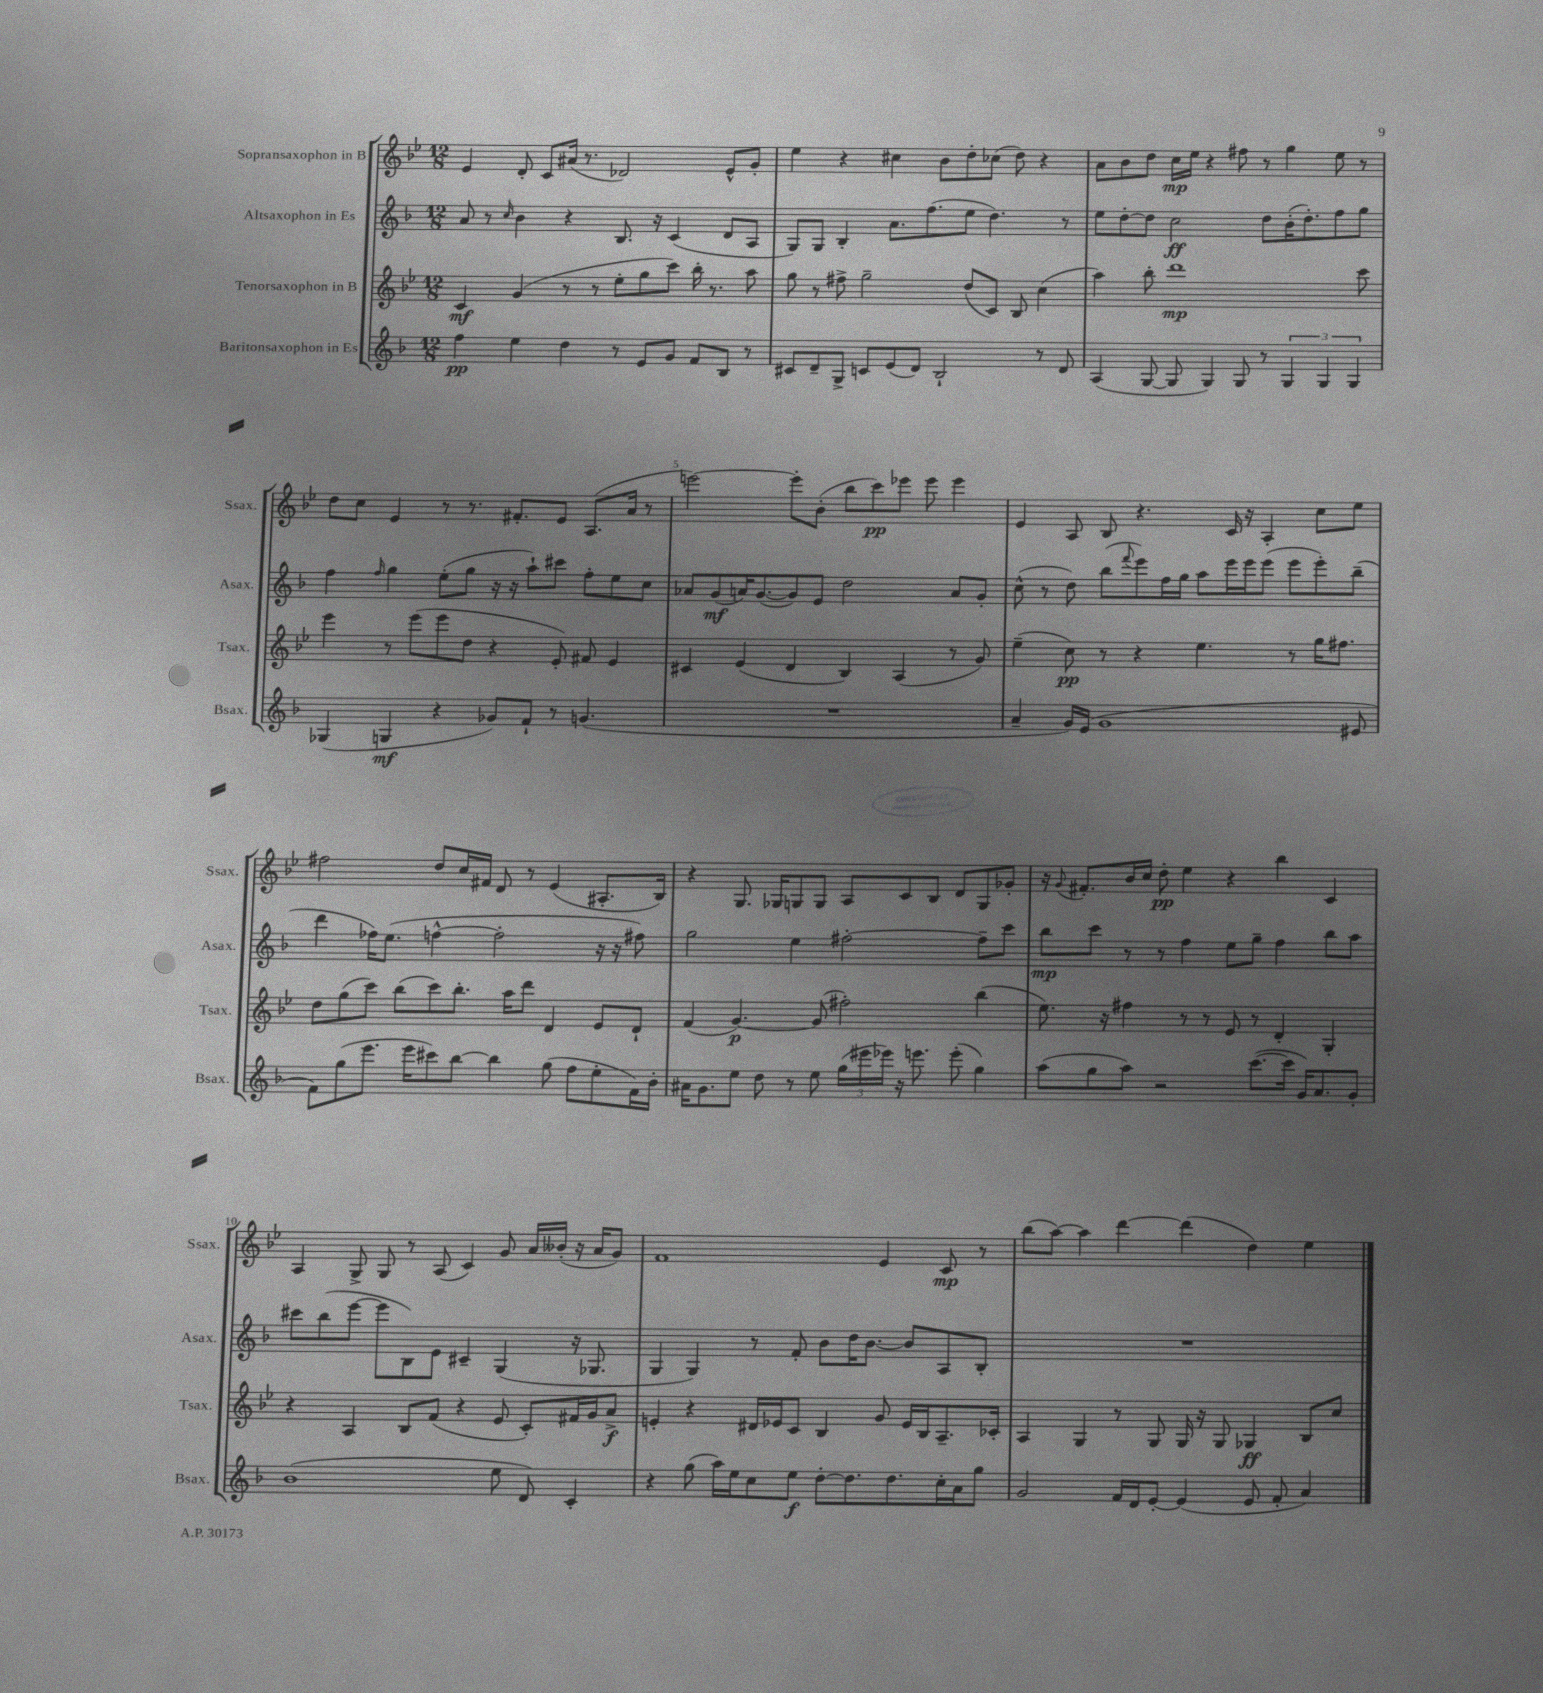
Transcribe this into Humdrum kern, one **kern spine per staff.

**kern	**kern	**kern	**kern
*staff4	*staff3	*staff2	*staff1
*clefG2	*clefG2	*clefG2	*clefG2
*k[b-]	*k[b-e-]	*k[b-]	*k[b-e-]
*M12/8	*M12/8	*M12/8	*M12/8
4ff	4c	8a	4e-
.	.	8r	.
.	.	16qqcc	.
4ee	(4g	4b-	8d'
.	.	.	8c
4dd	8r	4r	(16a#
.	.	.	8.r
.	8r	.	.
8r	8ee-'	8.B-	2d-)
8e	8gg	.	.
.	.	16r	.
8g	8ccc)	(4c	.
8f	16bb-'	.	.
.	8.r	.	.
8B-	.	8d	8e-^^
8r	8aa	8A	8g'
=	=	=	=
8c#	8gg	8G)	4ee-
8d~	8r	8G	.
8G^	8ff#^	4B-'	4r
8c	2gg~	.	.
(8e	.	8.a	4cc#
8d)	.	.	.
.	.	(8.ff	.
2B-`	.	.	8b-
.	(8dd	8ee	8dd'
.	8c)	4.dd)	(8cc-
.	8B-	.	8dd)
8r	(4cc	.	4r
8d	.	8r	.
=	=	=	=
(4A	4aa)	8ee	8a
.	.	[8dd'	8b-
[8G	8bb-'	8dd]	8dd
8G]	1ddd	2cc	16cc
.	.	.	16ee-
4G)	.	.	4r
8G	.	.	8ff#
8r	.	8dd	8r
6G	.	(16b-'	4gg
.	.	8.dd')	.
6G	.	.	.
.	.	8ff	8ee-
6G	.	.	.
.	8ccc	8gg	8r
=	=	=	=
(4G-	4eee-	4ff	8dd
.	.	.	8cc
.	.	16qqff	.
4G	8r	4gg	4e-
.	(8eee-	.	.
4r	8eee-	(8ee'	8r
.	8dd	8gg	8.r
8g-)	4r	16r	.
.	.	16r	8.f#'
8f`	.	8aa`)	.
8r	8e-')	8ccc#	8e-
(4.g	8f#	8ff'	(8.A
.	4e-	8ee	.
.	.	.	16a
.	.	8cc	8r
=	=	=	=
1.r	4c#	8a-	[2eee)
.	.	(8g	.
.	(4e-	16a)	.
.	.	([8.g	.
.	4d	8g])	8eee']
.	.	8e	(8b-'
.	4B-)	2dd	8bb-
.	.	.	8ccc)
.	(4A	.	8eee-
.	.	.	8eee-
.	8r	8a	4eee-
.	8g)	8g'	.
=	=	=	=
4a~	(4ee-~	(8cc^^	4e-
.	.	8r	.
16g)	8cc)	8dd)	8A
(16e	.	.	.
1g	8r	(8bb-	8B-
.	.	8qqfff	.
.	4r	8eee)	4.r
.	.	16ff	.
.	.	16gg	.
.	4.ee-	8aa	.
.	.	16eee	16c
.	.	16eee	16r
.	.	(8eee	4A'
.	8r	8eee	.
.	16gg	8eee')	8cc
.	8.ff#	.	.
8e#	.	(8bb-~	8ee-
=	=	=	=
8f)	8dd	4ddd	2ff#
(8gg	(8gg	.	.
8.eee	8ccc)	16ff-)	.
.	.	(8.ee	.
.	(8bb-	.	.
16eee	.	.	.
8ccc#)	8ccc)	[4ff^^	8dd
[8bb-	8.bb-'	.	16cc
.	.	.	16f#
4bb-]	.	2ff']	8d
.	16aa	.	.
.	8ddd	.	8r
(8gg	4d	.	(4e-
8ff	.	.	.
8ee'	8e-	16r	8.A#'
.	.	16r	.
16f)	8d`	8ff#)	.
16b-'	.	.	16B-)
=	=	=	=
16a#	(4f	2gg	4r
8.g	.	.	.
8ee	[4.g)	.	8.G
8dd	.	.	.
.	.	.	16G-
8r	.	4ee	8G
8ee	(8g]	.	8G
(24gg	2ff#')	[2ff#'	8A
24eee#	.	.	.
24eee-)	.	.	.
16r	.	.	8c
8.eee	.	.	.
.	.	.	8B-
(8eee'	.	.	8d
4gg)	(4bb-	8ff#~]	8G
.	.	8ccc	8g-'
=	=	=	=
(8aa	8.ee-)	8bb-	16r
.	.	.	8qqg
.	.	.	8.f#'
8gg	.	8ccc	.
.	16r	.	.
8aa)	4ff#	8r	16b-
.	.	.	16cc
2r	.	8r	8dd'
.	8r	4ff	4ee-
.	8r	.	.
.	8e-	8ee	4r
([8.ccc	8r	8gg~	.
.	4d'	4ff	4bb-
16ccc]	.	.	.
16g)	.	.	.
8.a	.	.	.
.	4G'	8bb-	4c
8g'	.	8aa	.
=	=	=	=
(1b-	4r	8ccc#	4A
.	.	(8bb-	.
.	4A	[8eee	8G^
.	.	8eee]	8G
.	8B-	8B-)	8r
.	(8f	8e	(8A
.	4r	4c#~	4c)
8ee	8e-	(4G	8g
8d)	8c')	.	16a
.	.	.	(16b--'
4c'	16f#	16r	16r
.	16g	8.G-	16a
.	8a^	.	8g)
=	=	=	=
4r	4e'	4G	1f
(8gg	4r	4G)	.
16aa)	.	.	.
16ee	.	.	.
8cc	16d#	8r	.
.	16e-	.	.
8ee	8c	8f'	.
[8dd'	4B-	8b-	.
8.dd]	.	16dd	.
.	.	[8.b-	.
.	8g	.	4e-
8.dd	.	.	.
.	16e-	8b-]	.
.	16B-	.	.
16cc'	8.A~	8A	8c
16a	.	.	.
8gg	.	8B-'	8r
.	16c-'	.	.
=	=	=	=
2g	4A	1.r	(8bb-
.	.	.	[8aa)
.	4G	.	4aa]
16f	8r	.	[4ddd
16d	.	.	.
[8e'	8G	.	.
(4e]	16G	.	(4ddd]
.	16r	.	.
.	8G	.	.
8e	4G-	.	4dd)
8f'	.	.	.
4a)	8B-	.	4ee-
.	8cc	.	.
==	==	==	==
*-	*-	*-	*-
